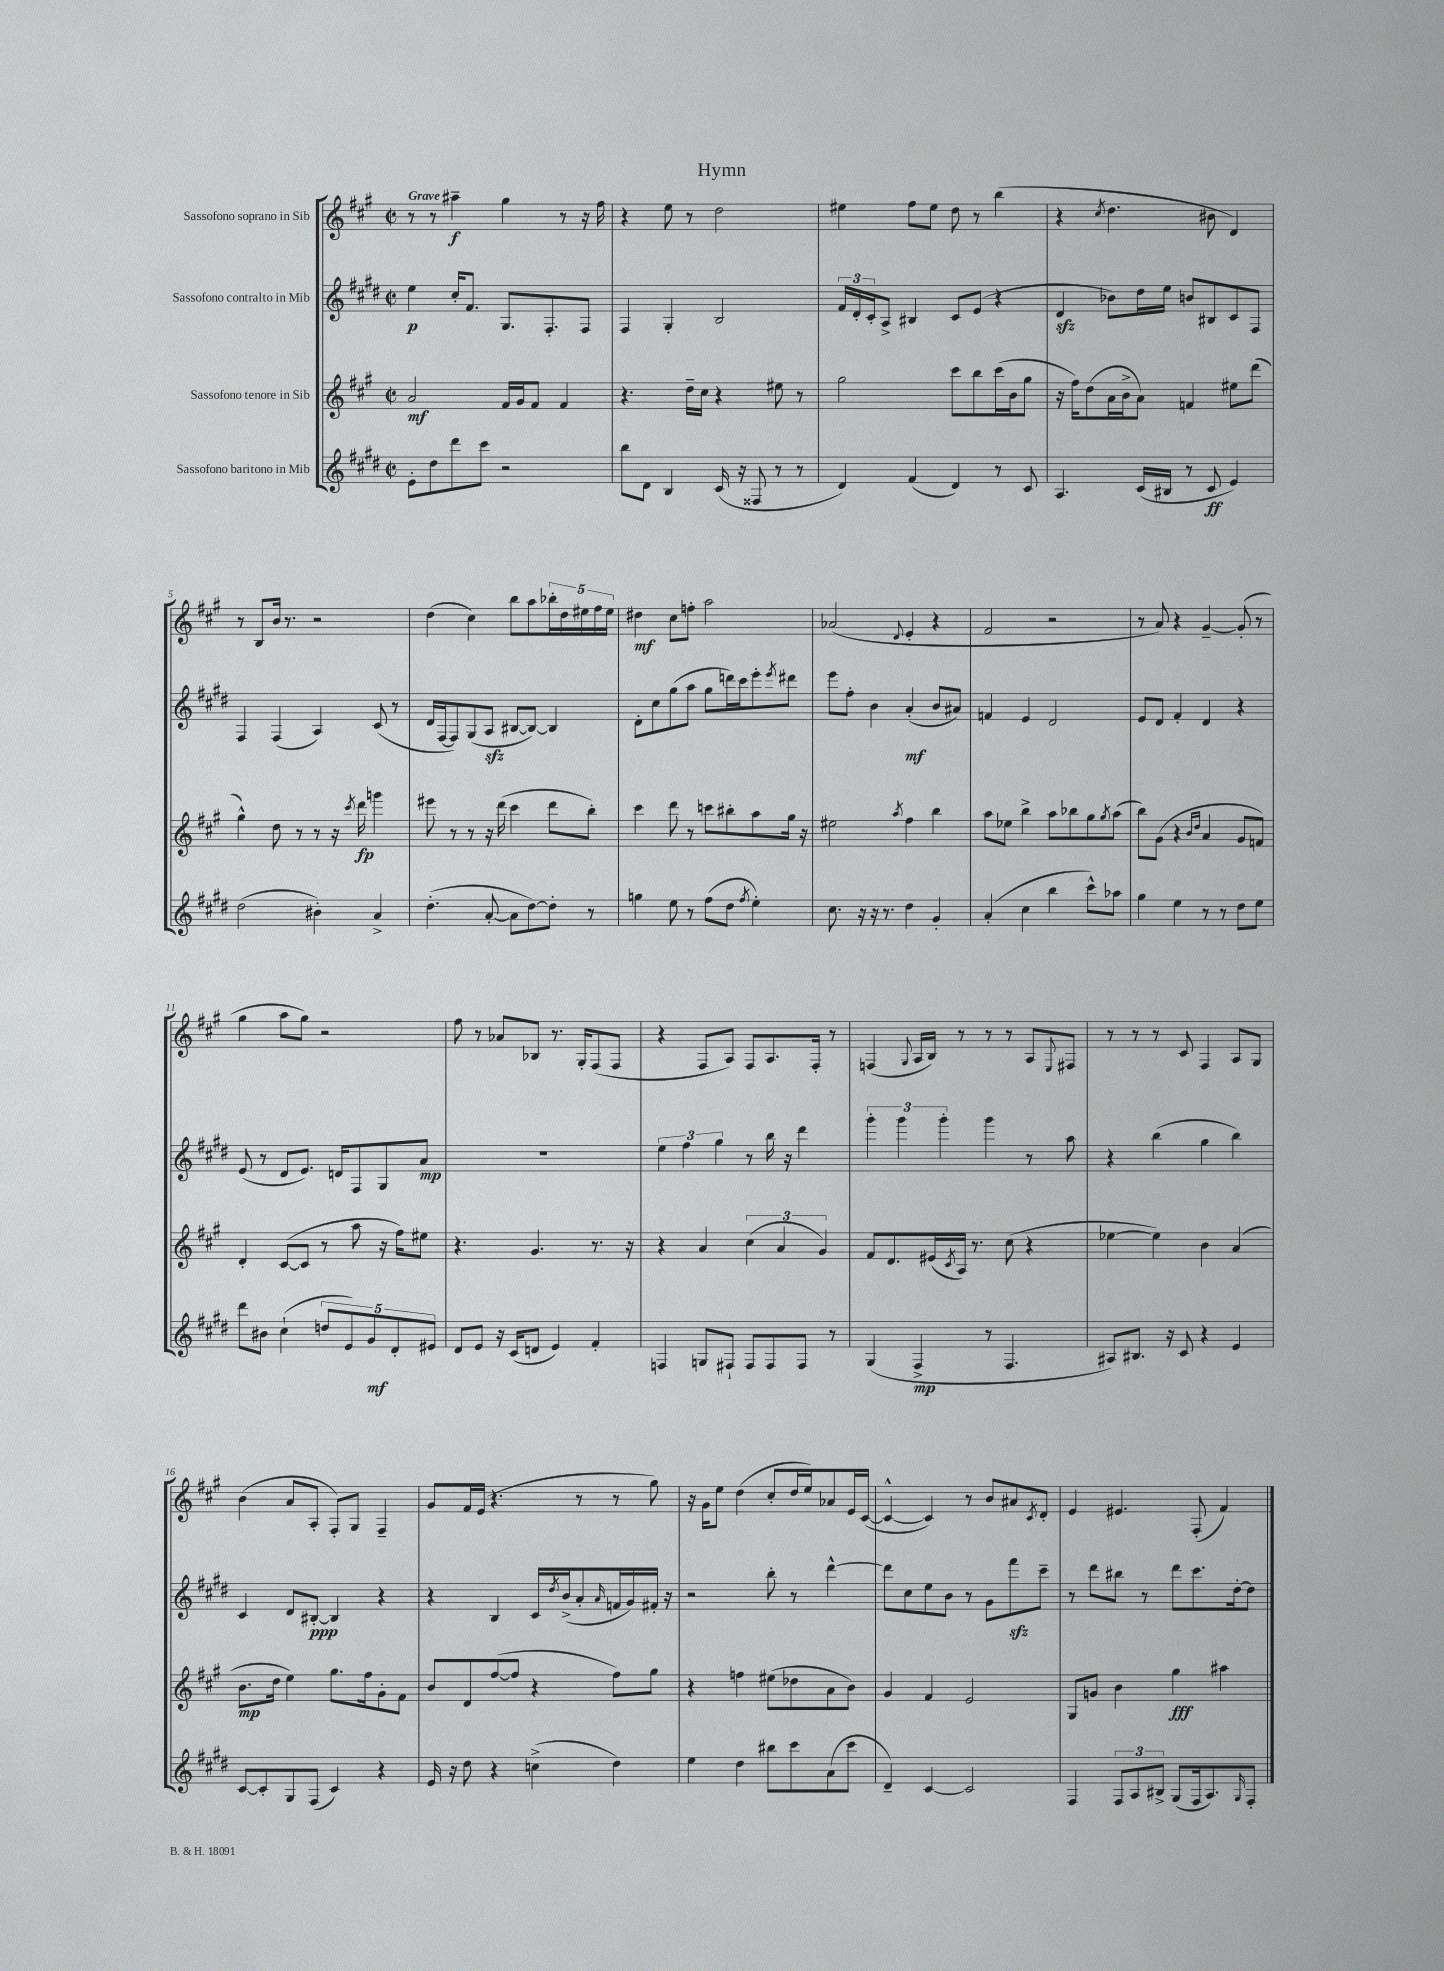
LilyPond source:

\header { title = "Hymn" }
<<
\new StaffGroup <<
\new Staff = "s0" \with { instrumentName = "Sassofono soprano in Sib" } {
    \clef treble \key a \major \defaultTimeSignature \time 2/2 \tempo "Grave"
    r8 r8 ais''4--\f gis''4 r8 r16 fis''16 |
    r4 e''8 r8 d''2 |
    eis''4 fis''8 eis''8 d''8 r8 b''4( |
    r4 \acciaccatura { cis''8 } d''4. bis'8 d'4) |
    r8 b8 b'16 r8. r2 |
    d''4( cis''4) b''8 a''8 \tuplet 5/4 { bes''16-. d''16 eis''16 fis''16 eis''16 } |
    dis''4\mf cis''8 f''8-. a''2 |
    aes'2( \appoggiatura { d'8 } e'4-. r4 |
    fis'2 r2 |
    r8 a'8) r4 gis'4~-- gis'8-.( r8 |
    gis''4 a''8 gis''8) r2 |
    fis''8 r8 aes'8 bes8 r8. gis16-. fis8( fis8 |
    r4 fis8 a8) fis8 a8. fis16-. r8 |
    f4( \appoggiatura { gis8 } a16 b16) r8 r8 r8 a8 \appoggiatura { e8 } fis8 |
    r8 r8 r8 cis'8 fis4 a8 gis8 |
    b'4( a'8 a8-. fis8-.) gis8 fis4-- |
    gis'8 fis'16 e'16( r4. r8 r8 gis''8) |
    r16 gis'16 e''8 d''4( cis''8-. d''16 e''16) aes'8 e'16 cis'16~( |
    cis'4~-^ cis'4) r8 b'8 ais'8 \acciaccatura { cis'8 } d'8-. |
    e'4 eis'4. fis8-.( fis'4) \bar "|." |
}
\new Staff = "s1" \with { instrumentName = "Sassofono contralto in Mib" } {
    \clef treble \key e \major \defaultTimeSignature \time 2/2
    e''4\p cis''16-. fis'8. gis8. fis8.-. fis8 |
    fis4 gis4-. b2 |
    \tuplet 3/2 { fis'16 dis'16-. cis'16-. } a8-> bis4 cis'8 e'8( r4 |
    dis'4\sfz bes'8) dis''16 e''16 b'8 bis8 cis'8 fis8 |
    fis4 fis4( a4) cis'8( r8 |
    dis'16 fis16~ fis8) gis8( a8\sfz bis8~ bis8~) bis4 |
    dis'8-. cis''8 gis''8( a''8 gis''8 d'''16) cis'''16 e'''8-. \acciaccatura { e'''8 } dis'''8 |
    e'''8 fis''8-. b'4 a'4-.\mf( b'8 ais'8) |
    f'4 e'4 dis'2 |
    e'8 dis'8 fis'4-. dis'4 r4 |
    e'8( r8 dis'8 e'8.) d'16 fis8 gis8 a'8\mp |
    R1 |
    \tuplet 3/2 { e''4 fis''4 gis''4 } r8 b''16 r16 dis'''4 |
    \tuplet 3/2 { gis'''4-. gis'''4 gis'''4-. } gis'''4 r8 a''8 |
    r4 b''4( gis''4 b''4) |
    cis'4 dis'8 bis8~-.\ppp bis4 r4 |
    r4 b4 cis'16 \acciaccatura { dis''8 } b'16->( a'8-. \grace { a'16 } f'16 gis'16) fis'16-. r16 |
    r2 b''8-. r8 dis'''4~-^ |
    dis'''8 cis''8 e''8 b'8 r8 gis'8 fis'''8\sfz cis'''8-- |
    r8 dis'''8 bis''8 r8 dis'''8 cis'''8. dis''16~-. dis''8 \bar "|." |
}
\new Staff = "s2" \with { instrumentName = "Sassofono tenore in Sib" } {
    \clef treble \key a \major \defaultTimeSignature \time 2/2
    a'2\mf fis'16 gis'16 fis'8 fis'4 |
    r4. d''16-- cis''16 r4 eis''8 r8 |
    gis''2 cis'''8 b''8 cis'''16( b'16 gis''8 |
    r16 fis''16) d''8( a'16 b'16-> a'8) f'4 eis''8 d'''8( |
    gis''4-^) d''8 r8 r8 r16 \acciaccatura { cis'''8 } d'''16\fp g'''4 |
    eis'''8 r8 r8 r16 d'''16( cis'''4 d'''8 b''8-.) |
    cis'''4 d'''8 r8 c'''8 bis''8-. a''8 gis''16 r16 |
    eis''2 \acciaccatura { a''8 } fis''4 b''4 |
    a''8 ees''8 b''4-> a''8 bes''8 gis''8 \acciaccatura { gis''8 } a''8( |
    b''8) gis'8( r4 \grace { b'16 d''16 } a'4 gis'8 f'8) |
    d'4-. cis'8~( cis'8 r8 a''8 r16 fis''16) eis''8 |
    r4. gis'4. r8. r16 |
    r4 a'4 \tuplet 3/2 { cis''4( a'4 gis'4) } |
    fis'8 d'8. eis'16( \acciaccatura { cis'8 } a16) r8. cis''8( r4 |
    ees''4~ ees''4) b'4 a'4( |
    b'8.\mp d''16 e''4) gis''8. fis''16 gis'8-. fis'8 |
    b'8 d'8 fis''8~( fis''8 r4 fis''8) gis''8 |
    r4 f''4 eis''8( des''8 a'8 b'8) |
    gis'4 fis'4 e'2 |
    gis8 g'8 b'4 gis''4\fff ais''4 \bar "|." |
}
\new Staff = "s3" \with { instrumentName = "Sassofono baritono in Mib" } {
    \clef treble \key e \major \defaultTimeSignature \time 2/2
    e'8-. dis''8 dis'''8 cis'''8 r2 |
    b''8 dis'8 b4 cis'16( r16 fisis8 r8 r8 |
    dis'4) fis'4( dis'4) r8 cis'8 |
    a4. cis'16( bis16 r8 cis'8\ff e'4) |
    dis''2( bis'4-.) a'4-> |
    dis''4.-.( a'8~-. a'8 dis''8~) dis''8-. r8 |
    g''4 e''8 r8 fis''8( dis''8 \acciaccatura { fis''8 } e''4-.) |
    cis''8. r16 r16 r8. dis''4 gis'4-. |
    a'4-.( cis''4 b''4 cis'''8-^) aes''8 |
    gis''4 e''4 r8 r8 dis''8 e''8 |
    dis'''8 bis'8 cis''4-!( \tuplet 5/4 { d''8 e'8) gis'8\mf dis'8-. eis'8 } |
    dis'8 e'8 r16 cis'16( d'8 e'4) fis'4-. |
    f4 g8 fis8-! fis8 fis8 fis8 r8 |
    gis4( fis4->\mp r8 fis4. |
    ais8) bis8. r16 cis'8 r4 e'4 |
    cis'8~ cis'8-. gis8 fis8( cis'4) r4 |
    e'16 r16 dis''8 r4 c''4->( dis''4) |
    e''4 dis''4 bis''8 cis'''8 a'8( cis'''8 |
    dis'4--) cis'4~ cis'2 |
    fis4 \tuplet 3/2 { fis8 a8 bis8-> } gis8( fis16 a8.) \grace { gis16 } fis8-. \bar "|." |
}
>>
>>
